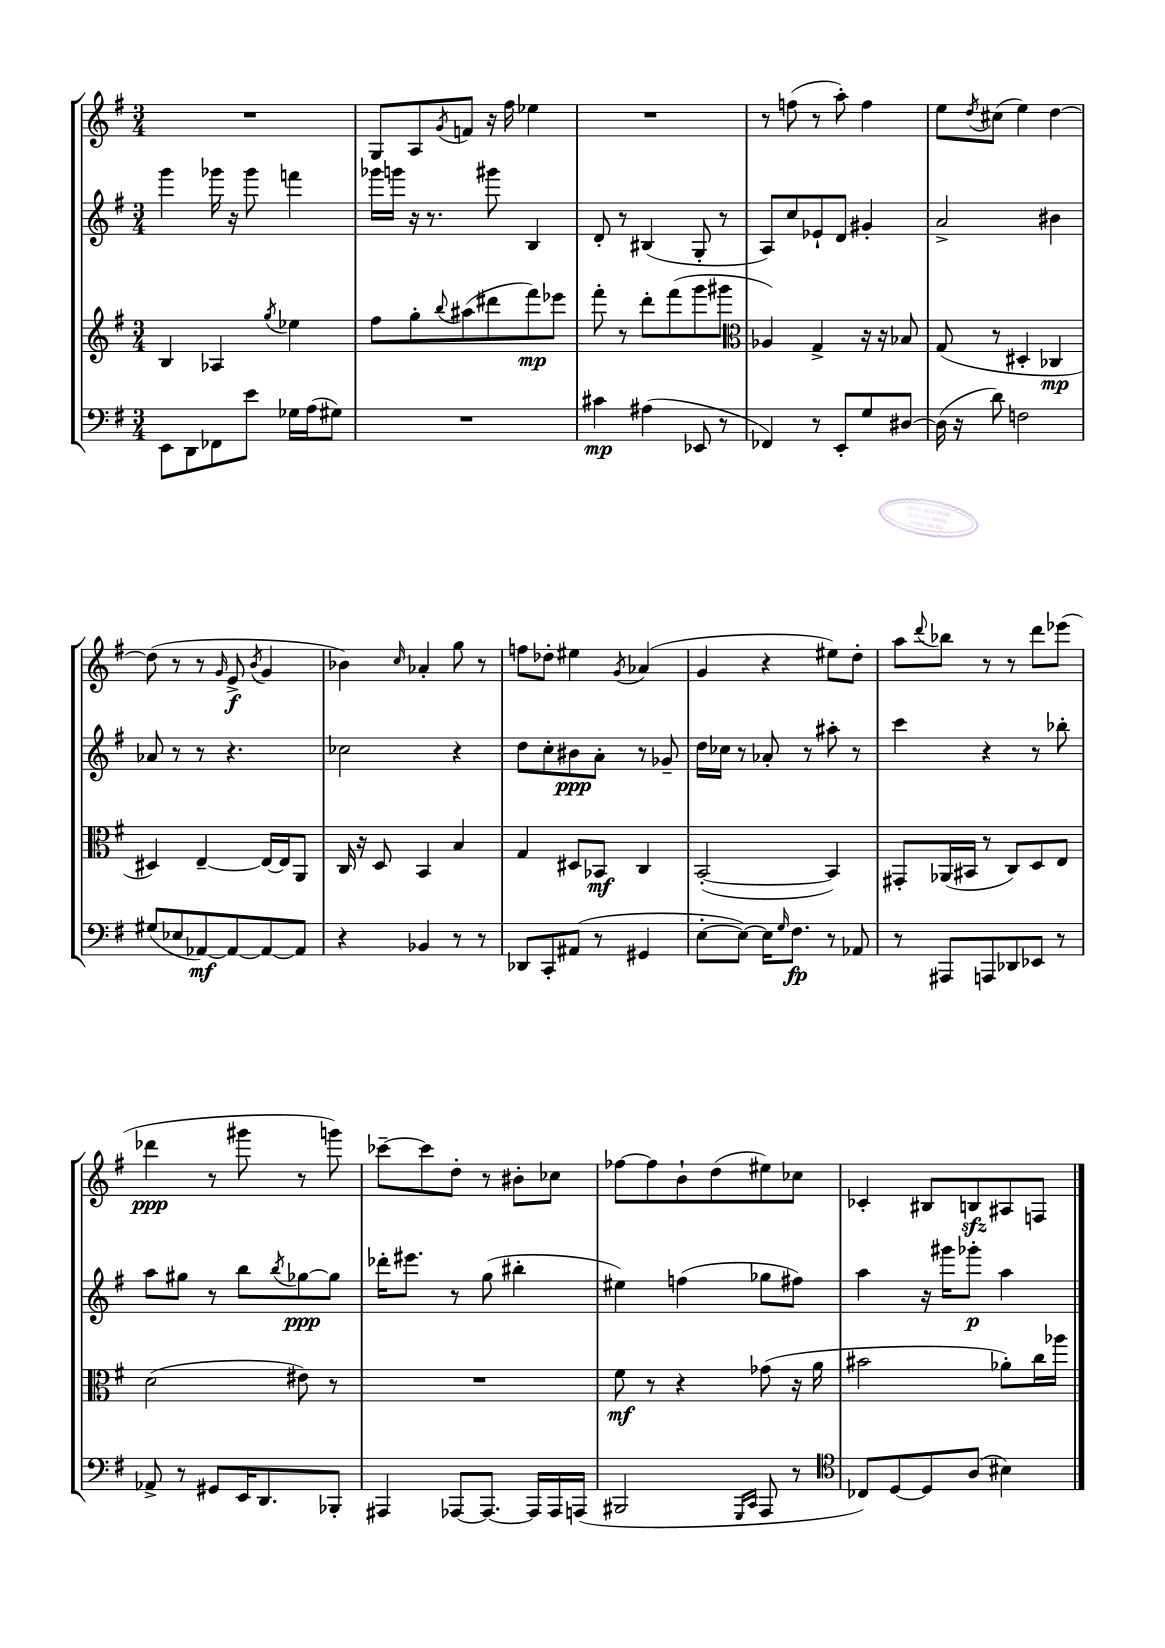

**kern	**kern	**kern	**kern
*staff4	*staff3	*staff2	*staff1
*clefF4	*clefG2	*clefG2	*clefG2
*k[f#]	*k[f#]	*k[f#]	*k[f#]
*M3/4	*M3/4	*M3/4	*M3/4
8EE\L	4B/	4ggg\	2.r
8DD\	.	.	.
8FF-\	4A-/	16ggg-\	.
.	.	16r	.
8e\J	.	8ggg-\	.
.	8qgg/	.	.
16G-\LL	4ee-\	4fff\	.
(16A\J	.	.	.
8G#\J)	.	.	.
=	=	=	=
2.r	8ff#\L	16ggg-\LL	8G/L
.	.	16ggg\JJ	.
.	8gg'\	16r	8A/
.	.	8.r	.
.	8qqbb/	.	8qg/
.	(8aa#\	.	8f/J
.	8ddd#\	8ggg#\	16r
.	.	.	16ff#\
.	8fff#\)	4B/	4ee-\
.	8eee-\J	.	.
=	=	=	=
4c#\	8fff#'\	8d'/	2.r
.	8r	8r	.
(4A#\	8ddd'\L	(4B#/	.
.	(8fff#\	.	.
8EE-/	8ggg\	8G'/	.
8r	8ggg#\J	8r	.
=	=	=	=
*	*clefC3	*	*
4FF-/)	4A-/)	8A/L)	8r
.	.	8cc/	(8ff\
8r	4G^/	8e-`/	8r
8EE'/L	.	8d/J	8aa'\)
8G/	16r	4g#'/	4ff\
.	16r	.	.
[8D#/J	8B-/	.	.
=	=	=	=
(16D#\]	(8G/	2a^/	8ee\L
16r	.	.	.
.	.	.	8qdd/
8d\)	8r	.	(8cc#\J
2F\	4D#'/	.	4ee\)
.	4C-/	4b#\	[4dd\
=	=	=	=
(8G#/L	4D#/)	8a-/	(8dd\]
8E-/	.	8r	8r
[8AA-/)	[4E~/	8r	8r
.	.	.	16qqg/
8AA-/_	.	4.r	8e^/
.	.	.	8qb/
8AA-/_	16E/_LL	.	4g/
.	16E/]J	.	.
8AA-/]J	8AA/J	.	.
=	=	=	=
4r	16C/	2cc-\	4b-\)
.	16r	.	.
.	8D/	.	.
.	.	.	16qqcc/
4BB-/	4BB/	.	4a-'/
8r	4B/	4r	8gg\
8r	.	.	8r
=	=	=	=
8DD-/L	4G/	8dd\L	8ff\L
8CC'/	.	8cc'\	8dd-'\J
(8AA#/J	8D#/L	8b#\	4ee#\
8r	8BB-/J	8a'\J	.
.	.	.	8qg/
4GG#/	4C/	8r	(4a-/
.	.	8g-~/	.
=	=	=	=
[8E'\L	([2BB'/	16dd\LL	4g/
.	.	16cc-\JJ	.
8E\_J)	.	8r	.
16E\]LK	.	8a-'/	4r
16qqG/	.	.	.
8.F#\J	.	.	.
.	.	8r	.
8r	4BB/])	8aa#'\	8ee#\L)
8AA-/	.	8r	8dd'\J
=	=	=	=
8r	8GG#'/L	4ccc\	8aa\L
.	.	.	8qqddd/
8AAA#/L	(16AA-/L	.	8bb-\J
.	16BB#/JJ	.	.
8AAA/	8r	4r	8r
8DD-/	8C/L)	.	8r
8EE-/J	8D/	8r	8ddd\L
8r	8E/J	8bb-'\	(8eee-\J
=	=	=	=
8AA-^/	(2d\	8aa\L	4ddd-\
8r	.	8gg#\J	.
8GG#/L	.	8r	8r
16EE/K	.	8bb\L	8ggg#\
8.DD/	.	.	.
.	.	8qbb/	.
.	8e#\)	[8gg-\	8r
8BBB-'/J	8r	8gg-\]J	8ggg\)
=	=	=	=
4AAA#/	2.r	16ddd-'\LK	[8ccc-~\L
.	.	8.eee#\J	.
.	.	.	8ccc-\]
[8AAA-/L	.	8r	8dd'\J
8.AAA-/_J	.	(8gg\	8r
.	.	4bb#'\	8b#'\L
16AAA-/]LL	.	.	.
16AAA-/	.	.	8cc-\J
(16AAA/JJ	.	.	.
=	=	=	=
2BBB#/	8f#\	4ee#\)	[8ff-\L
.	8r	.	8ff-\]
.	4r	(4ff\	8b`\
.	.	.	(8dd\
16qqGGG/LL	.	.	.
16qqCC/JJ	.	.	.
8AAA/	(8g-\	8gg-\L	8ee#\)
8r	16r	8ff#\J)	8cc-\J
.	16a\	.	.
=	=	=	=
*clefC4	*	*	*
8C-/L)	2b#\	4aa\	4c-'/
[8D/	.	.	.
8D/]	.	16r	8B#/L
.	.	16ggg#\LK	.
(8A/J	.	8ggg-'\J	8B/
4B#\)	8a-'\L)	4aa\	8A#/
.	16cc\L	.	8F/J
.	16aa-\JJ	.	.
==	==	==	==
*-	*-	*-	*-
